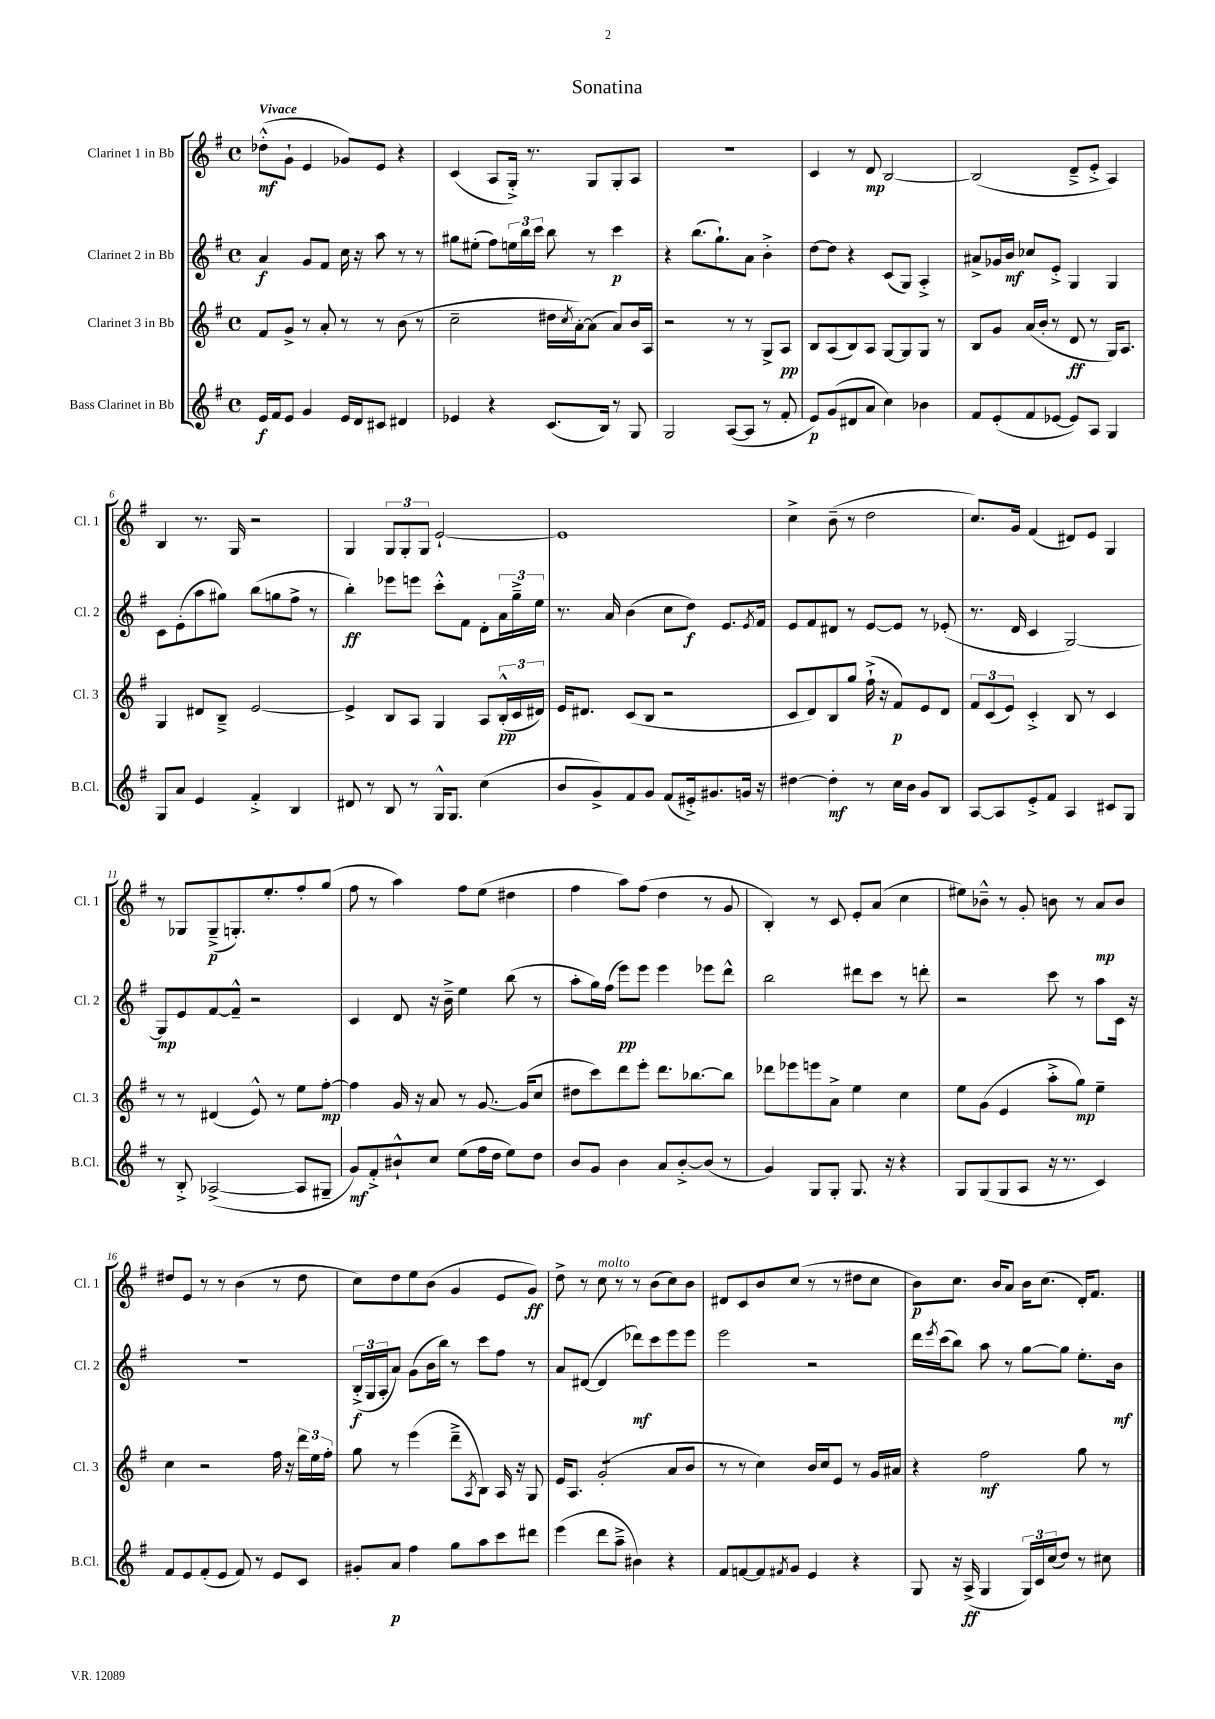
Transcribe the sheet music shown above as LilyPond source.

\header { title = "Sonatina" }
<<
\new StaffGroup <<
\new Staff = "s0" \with { instrumentName = "Clarinet 1 in Bb" shortInstrumentName = "Cl. 1" } {
    \clef treble \key g \major \defaultTimeSignature \time 4/4 \tempo "Vivace"
    des''8-.-^\mf( g'8-! e'4 ges'8) e'8 r4 |
    c'4( a8 g16-.->) r8. g8 g8-. a8 |
    R1 |
    c'4 r8 d'8\mp b2~ |
    b2( d'8---> e'8-.-> a4) |
    b4 r8. g16 r2 |
    g4 \tuplet 3/2 { g8 g8-. g8 } e'2~-! |
    e'1 |
    c''4-> b'8--( r8 d''2 |
    c''8.) g'16 fis'4( dis'8) e'8 g4 |
    r8 ges8 ges8--->\p( g8.-.) e''8.-. fis''8-. g''8( |
    fis''8 r8 a''4) fis''8 e''8( dis''4 |
    fis''4 a''8) fis''8( d''4 r8 g'8 |
    b4-.) r8 c'8 e'8-. a'8( c''4 |
    eis''8) bes'8---^ r8 g'8-. b'8 r8 a'8\mp b'8 |
    dis''8 e'8 r8 r8 b'4( r8 dis''8 |
    c''8) d''8 e''8 b'8( g'4 e'8 g'8\ff) |
    d''8-> r8 c''8^\markup { \italic "molto" } r8 r8 b'8( c''8) b'8 |
    dis'8 c'8 b'8 c''8( r8 r8 dis''8 c''8 |
    b'8\p) c''8. b'16 a'8 b'16 c''8.( d'16-.) fis'8. \bar "|." |
}
\new Staff = "s1" \with { instrumentName = "Clarinet 2 in Bb" shortInstrumentName = "Cl. 2" } {
    \clef treble \key g \major \defaultTimeSignature \time 4/4
    a'4\f g'8 fis'8 c''16 r16 a''8 r8 r8 |
    gis''8 eis''8-.( fis''8) \tuplet 3/2 { e''16 b''16 c'''16 } b''8 r8 c'''4\p |
    r4 b''8.( g''8.-!) a'8 b'4-.-> |
    d''8~ d''8 r4 c'8( g8) a4-.-> |
    ais'8-> ges'16 b'16\mf ces''8 e'8-.-> g4 g4 |
    c'8 e'8-.( a''8 gis''8) b''8( g''8 fis''8-> r8 |
    b''4-.\ff) ees'''8 e'''8 c'''8-.-^ fis'8 d'8-. \tuplet 3/2 { a'16 g''16---> e''16 } |
    r8. a'16 b'4( c''8 d''8\f) e'8. \acciaccatura { e'8 } fis'16 |
    e'8 fis'8 dis'8 r8 e'8~ e'8 r8 ees'8-.( |
    r8. d'16 c'4 g2~) |
    g8\mp e'8 fis'8~ fis'8---^ r2 |
    c'4 d'8 r16 b'16---> e''4 b''8( r8 |
    a''8-. g''16) fis''16( e'''8\pp) e'''8 e'''4 ees'''8 d'''8-^ |
    b''2 dis'''8 c'''8 r8 d'''8-. |
    r2 c'''8 r8 a''8 c'16 r16 |
    r1 |
    \tuplet 3/2 { b16-.->\f( g16 a16-. } a'8) g'8( b'16 b''16) r8 c'''8 fis''8 r8 |
    a'8 dis'8~( dis'4 des'''8\mf) c'''8 e'''8 e'''8 |
    e'''2 r2 |
    d'''16 \acciaccatura { e'''8 } c'''16( b''8) a''8 r8 g''8~ g''8 e''8.-. b'16\mf \bar "|." |
}
\new Staff = "s2" \with { instrumentName = "Clarinet 3 in Bb" shortInstrumentName = "Cl. 3" } {
    \clef treble \key g \major \defaultTimeSignature \time 4/4
    fis'8 g'8-> r8 a'8-. r8 r8 b'8( r8 |
    c''2-- dis''16 \acciaccatura { c''8 } a'16~-.) a'8( a'8) b'16 a16 |
    r2 r8 r8 g8-> a8\pp |
    b8 a8( b8) a8 g8~ g8 g8 r8 |
    b8 g'8 a'16( b'16-. r8 d'8\ff r8 g16) a8. |
    g4 dis'8 b8---> e'2~ |
    e'4-> b8 a8 g4 a8 \tuplet 3/2 { b16-.-^\pp( c'16 dis'16) } |
    e'16 dis'8. c'8( b8 r2 |
    c'8 d'8) b8 g''8 fis''16-!->( r16 fis'8\p) e'8 d'8 |
    \tuplet 3/2 { fis'8 c'8( e'8) } c'4-.-> b8 r8 c'4 |
    r8 r8 dis'4( e'8-^) r8 e''8 fis''8~-.\mp |
    fis''4 g'16 r16 a'8 r8 g'8.~ g'16( c''8 |
    dis''8 c'''8) d'''8 e'''8-. d'''8. bes''8.~ bes''8 |
    des'''8 ees'''8 e'''8 a'8-> e''4 c''4 |
    e''8 g'8( e'4 a''8-.-> g''8\mp) e''4-- |
    c''4 r2 fis''16 r16 \tuplet 3/2 { d'''16 e''16 fis''16-. } |
    g''8 r8 e'''4( d'''8---> \acciaccatura { a8 } b8) a16 r16 g8 |
    e'16 a8. g'2:8-.( a'8 b'8 |
    r8 r8 c''4) b'16 c''16 e'8 r8 g'16 ais'16 |
    r4 fis''2\mf g''8 r8 \bar "|." |
}
\new Staff = "s3" \with { instrumentName = "Bass Clarinet in Bb" shortInstrumentName = "B.Cl." } {
    \clef treble \key g \major \defaultTimeSignature \time 4/4
    e'16\f fis'16 e'8 g'4 e'16 d'16 cis'8 dis'4 |
    ees'4 r4 c'8.( b16) r8 g8 |
    g2 a8~( a8 r8 fis'8-. |
    e'8\p) g'8( dis'8 a'8 c''4) bes'4 |
    fis'8 e'8-.( fis'8 ees'8~ ees'8) a8 g4 |
    g8 a'8 e'4 fis'4-.-> b4 |
    dis'8 r8 b8 r8 g16-^ g8. c''4( |
    b'8 g'8->) fis'8 g'8 fis'8( eis'16-.->) gis'8. g'16 r16 |
    dis''4~ dis''4-.\mf r8 c''16 b'16 g'8 b8 |
    a8~ a8 e'8-.-> fis'8 a4 cis'8 g8 |
    r8 b8-.-> aes2~->( aes8 gis8-- |
    g'8\mf) fis'8-.-> bis'8-!-^ c''8 e''8( fis''16 d''16 e''8) d''8 |
    b'8 g'8 b'4 a'8 b'8~-.-> b'8( r8 |
    g'4) g8 g8-. g8. r16 r4 |
    g8 g8( g8 a8 r16 r8. c'4) |
    fis'8 e'8 fis'8-.( e'8 fis'8) r8 e'8 c'8 |
    gis'8-. a'8\p fis''4 g''8 a''8 c'''8 dis'''8 |
    e'''4( d'''8 a''8---> bis'4) r4 |
    fis'8 f'8~ f'8 \acciaccatura { fis'8 } g'8 e'4 r4 |
    g8 r16 a16->\ff( g4 \tuplet 3/2 { g16) c'16 c''16( } d''8) r8 cis''8 \bar "|." |
}
>>
>>
